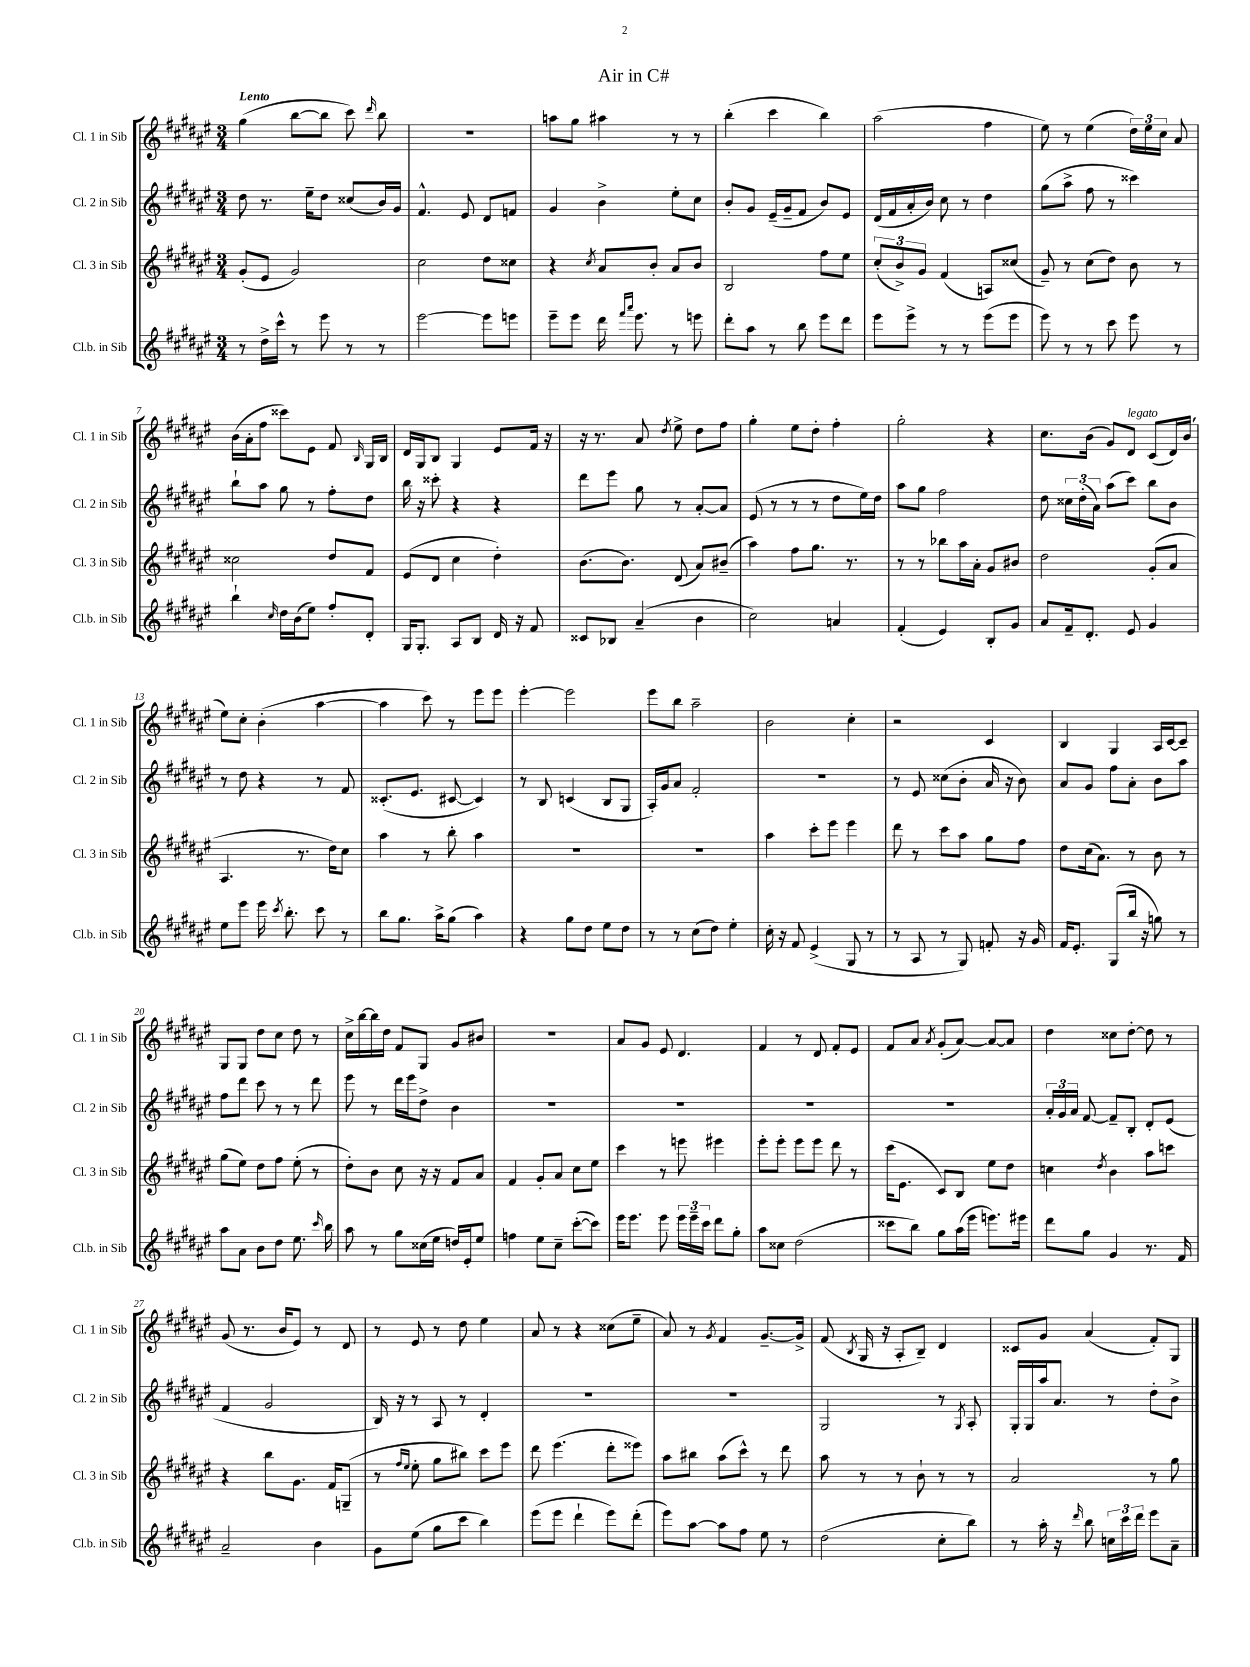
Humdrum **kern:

**kern	**kern	**kern	**kern
*staff4	*staff3	*staff2	*staff1
*clefG2	*clefG2	*clefG2	*clefG2
*k[f#c#g#d#a#e#]	*k[f#c#g#d#a#e#]	*k[f#c#g#d#a#e#]	*k[f#c#g#d#a#e#]
*M3/4	*M3/4	*M3/4	*M3/4
8r	(8g#'/L	8dd#\	(4gg#\
16dd#^\LL	8e#/J	8.r	.
16ccc#^^\JJ	.	.	.
8r	2g#/)	.	[8bb\L
.	.	16ee#~\LK	.
8eee#\	.	8dd#\J	8bb\]J
8r	.	(8cc##/L	8ccc#\)
.	.	.	16qqddd#/
8r	.	16b/L)	8bb\
.	.	16g#/JJ	.
=	=	=	=
[2eee#\	2cc#\	4.f#^^/	2.r
.	.	8e#/	.
8eee#\]L	8dd#\L	8d#/L	.
8eee\J	8cc##\J	8f/J	.
=	=	=	=
8eee#~\L	4r	4g#/	8aa\L
8eee#\J	.	.	8gg#\J
.	8qcc#/	.	.
16ddd#\	8a#/L	4b^\	4aa#\
16qqfff#/LL	.	.	.
16qqaaa#/JJ	.	.	.
8.eee#\	.	.	.
.	8b'/J	.	.
8r	8a#/L	8ee#'\L	8r
8eee\	8b/J	8cc#\J	8r
=	=	=	=
8ddd#'\L	2B/	8b'/L	(4bb'\
8aa#\J	.	8g#/J	.
8r	.	(16e#~/LL	4ccc#\
.	.	16g#~/J	.
8bb\	.	8f#/J	.
8eee#\L	8ff#\L	8b/L)	4bb\)
8ddd#\J	8ee#\J	8e#/J	.
=	=	=	=
8eee#\L	(12cc#'/L	(16d#/LL	(2aa#\
.	.	16f#/	.
.	12b^/)	.	.
8eee#^\J	.	16a#'/	.
.	12g#/J	.	.
.	.	16b/JJ)	.
8r	(4f#/	8cc#\	.
8r	.	8r	.
(8eee#\L	8A/L)	4dd#\	4ff#\
8eee#\J	(8cc##/J	.	.
=	=	=	=
8eee#\)	8g#~/)	(8gg#\L	8ee#\)
8r	8r	8aa#^\J	8r
8r	(8cc#\L	8ff#\	(4ee#\
8ccc#\	8dd#\J)	8r	.
8eee#\	8b\	4ccc##\)	24dd#\LL)
.	.	.	24ee#\
.	.	.	24cc#\JJ
8r	8r	.	8a#/
=	=	=	=
4bb`\	2cc##\	8bb`\L	(16b\LL
.	.	.	16a#'\J
.	.	8aa#\J	8ff#\J
16qqcc#/	.	.	.
16dd#\LL	.	8gg#\	8ccc##\L)
(16b\J	.	.	.
8ee#\J)	.	8r	8e#\J
8ff#'/L	8dd#/L	8ff#'\L	8f#/
.	.	.	16qqB/
8d#'/J	8f#/J	8dd#\J	16G#/LL
.	.	.	16B/JJ
=	=	=	=
16G#/LK	(8e#/L	16bb\	16d#/LL
8.G#'/J	.	16r	16G#/J
.	8d#/J	8ccc##'\	8B/J
8A#/L	4cc#\	4r	4G#/
8B/J	.	.	.
16d#/	4dd#'\)	4r	8e#/L
16r	.	.	.
8f#/	.	.	16f#/Jk
.	.	.	16r
=	=	=	=
8c##/L	(8.b\L	8ddd#\L	16r
.	.	.	8.r
8B-/J	.	8eee#\J	.
.	8.b\J)	.	.
(4a#~/	.	8gg#\	8a#/
.	.	.	8qdd#/
.	(8d#/	8r	8ee#^\
4b\	8a#/L)	[8a#'/L	8dd#\L
.	(8b#~/J	8a#/]J	8ff#\J
=	=	=	=
2cc#\)	4aa#\)	(8e#/	4gg#'\
.	.	8r	.
.	8ff#\L	8r	8ee#\L
.	8.gg#\J	8r	8dd#'\J
4a/	.	8dd#\L	4ff#'\
.	8.r	.	.
.	.	16ee#\L)	.
.	.	16dd#\JJ	.
=	=	=	=
(4f#'/	8r	8aa#\L	2gg#'\
.	8r	8gg#\J	.
4e#/)	8bb-\L	2ff#\	.
.	16aa#\L	.	.
.	16a#'\JJ	.	.
8B'/L	8g#/L	.	4r
8g#/J	8b#/J	.	.
=	=	=	=
8a#/L	2dd#\	8dd#\	8.cc#\L
16f#~/k	.	24cc##\LL	.
.	.	(24dd#'\	.
8.d#'/J	.	.	(16b\Jk
.	.	24a#\JJ)	.
.	.	(8aa#\L	8g#/L)
8e#/	.	8ccc#\J)	8d#/J
4g#/	(8g#'/L	8bb\L	(8c#/L
.	8a#/J	8b\J	16d#/L)
.	.	.	(16b/JJ
=	=	=	=
8ee#\L	4.A#/	8r	8ee#\L)
8eee#\J	.	8dd#\	8cc#'\J
16eee#\	.	4r	(4b'\
8qccc#/	.	.	.
8.bb'\	.	.	.
.	8.r	.	.
8ccc#\	.	8r	[4aa#\
.	16dd#\LK)	.	.
8r	8cc#\J	8f#/	.
=	=	=	=
8bb\L	4aa#\	(8.c##'/L	4aa#\]
8.gg#\J	.	.	.
.	.	8.e#/J	.
.	8r	.	8ccc#\)
16aa#^\LK	.	.	.
(8gg#\J	8bb'\	[8c#/	8r
4aa#\)	4aa#\	4c#/])	8eee#\L
.	.	.	8eee#\J
=	=	=	=
4r	2.r	8r	[4eee#'\
.	.	8B/	.
8gg#\L	.	(4c/	2eee#\]
8dd#\J	.	.	.
8ee#\L	.	8B/L	.
8dd#\J	.	8G#/J	.
=	=	=	=
8r	2.r	16A#'/LL)	8eee#\L
.	.	16g#/J	.
8r	.	8a#/J	8bb\J
(8cc#\L	.	2f#'/	2aa#~\
8dd#\J)	.	.	.
4ee#'\	.	.	.
=	=	=	=
16cc#'\	4aa#\	2.r	2b\
16r	.	.	.
8f#/	.	.	.
(4e#^/	8ccc#'\L	.	.
.	8eee#\J	.	.
8G#/	4eee#\	.	4cc#'\
8r	.	.	.
=	=	=	=
8r	8ddd#\	8r	2r
8A#/	8r	8e#/	.
8r	8ccc#\L	(8cc##\L	.
8G#/)	8aa#\J	8b'\J	.
8f'/	8gg#\L	16a#/	4c#/
.	.	16r	.
16r	8ff#\J	8b\)	.
16g#/	.	.	.
=	=	=	=
16f#/LK	8dd#\L	8a#/L	4B/
8.e#'/J	.	.	.
.	(16cc#\k	8g#/J	.
.	8.a#\J)	.	.
(8G#/L	.	8ff#\L	4G#/
16bb/Jk	8r	8a#'\J	.
16r	.	.	.
8gg\)	8b\	8b\L	16A#/LL
.	.	.	[16c#/J
8r	8r	8aa#\J	8c#~/]J
=	=	=	=
8aa#\L	(8gg#\L	8ff#\L	8G#/L
8a#\J	8ee#\J)	8ddd#\J	8G#/J
8b\L	8dd#\L	8ccc#\	8dd#\L
8dd#\J	8ff#\J	8r	8cc#\J
8.ee#\	(8ee#'\	8r	8dd#\
.	8r	8ddd#\	8r
16qqccc#/	.	.	.
16bb\	.	.	.
=	=	=	=
8aa#\	8dd#'\L)	8eee#\	16cc#^\LL
.	.	.	[16bb\
8r	8b\J	8r	16bb\]
.	.	.	16dd#\JJ
8gg#\L	8cc#\	16ddd#\LL	8f#/L
.	.	16eee#\J	.
(16cc##\L	16r	8dd#^\J	8G#/J
16ee#\JJ	16r	.	.
16dd/LL)	8f#/L	4b\	8g#/L
16e#'/J	.	.	.
8ee#/J	8a#/J	.	8b#/J
=	=	=	=
4ff\	4f#/	2.r	2.r
8ee#\L	8g#'/L	.	.
8cc#~\J	8a#/J	.	.
([8ccc#'\L	8cc#\L	.	.
8ccc#\]J)	8ee#\J	.	.
=	=	=	=
16eee#\LK	4ccc#\	2.r	8a#/L
8.eee#\J	.	.	.
.	.	.	8g#/J
8eee#\	8r	.	8e#/
24eee#\LL	8eee\	.	4.d#/
24eee#~\	.	.	.
24ccc#\JJ	.	.	.
8ddd#\L	4eee#\	.	.
8gg#'\J	.	.	.
=	=	=	=
8aa#\L	8eee#'\L	2.r	4f#/
8cc##\J	8eee#'\J	.	.
(2dd#\	8eee#\L	.	8r
.	8eee#\J	.	8d#/
.	8ddd#\	.	8f#'/L
.	8r	.	8e#/J
=	=	=	=
8ccc##\L	(16ccc#\LK	2.r	8f#/L
.	8.e#\J	.	.
8bb\J)	.	.	8a#/J
.	.	.	8qa#/
8gg#\L	8c#/L)	.	(8g#'/L
(16aa#\L	8B/J	.	[8a#/J)
16eee#\JJ	.	.	.
8.eee\L)	8ee#\L	.	8a#/_L
.	8dd#\J	.	8a#/]J
16eee#\Jk	.	.	.
=	=	=	=
8ddd#\L	4cc\	24a#'/LL	4dd#\
.	.	24g#/	.
.	.	24a#/JJ	.
8gg#\J	.	[8f#/	.
.	8qdd#/	.	.
4g#/	4b\	8f#~/]L	8cc##\L
.	.	8B'/J	[8dd#'\J
8.r	8aa#\L	8d#'/L	8dd#\]
.	8ccc\J	(8e#/J	8r
16f#/	.	.	.
=	=	=	=
2a#~/	4r	4f#/	(8g#/
.	.	.	8.r
.	8bb\L	2g#/	.
.	.	.	16b/LK
.	8.g#\J	.	8e#/J)
4b\	.	.	8r
.	16f#/LK	.	.
.	(8G~/J	.	8d#/
=	=	=	=
8g#\L	8r	16B/)	8r
.	.	16r	.
.	16qqff#/LL	.	.
.	16qqee#/JJ	.	.
(8ee#\J	8ee#'\	8r	8e#/
8gg#\L	8gg#\L	8A#/	8r
8ccc#\J	8bb#\J)	8r	8dd#\
4bb\)	8ccc#\L	4d#'/	4ee#\
.	8eee#\J	.	.
=	=	=	=
(8eee#\L	8ddd#\	2.r	8a#/
8eee#\J	(4.eee#\	.	8r
4ddd#`\	.	.	4r
8eee#\L)	8ddd#'\L	.	(8cc##\L
(8ddd#'\J	8eee##\J)	.	8ee#~\J
=	=	=	=
8eee#\L)	8aa#\L	2.r	8a#/)
[8aa#\J	8bb#\J	.	8r
.	.	.	8qg#/
8aa#\]L	(8aa#\L	.	4f#/
8ff#\J	8ccc#^^\J)	.	.
8ee#\	8r	.	[8.g#~/L
8r	8ddd#\	.	.
.	.	.	16g#^/]Jk
=	=	=	=
(2dd#\	8aa#\	2G#/	(8f#/
.	.	.	8qB/
.	8r	.	16G#/
.	.	.	16r
.	8r	.	8A#'/L
.	8b`\	.	8B~/J)
8cc#'\L	8r	8r	4d#/
.	.	8qG#/	.
8bb\J)	8r	8A#'/	.
=	=	=	=
8r	2a#/	16G#'/LL	8c##/L
.	.	16G#/	.
16aa#'\	.	16aa#/J	8g#/J
16r	.	8.a#/J	.
16qqddd#/	.	.	.
8bb\	.	.	(4a#/
24cc\LL	.	8r	.
24ccc#\	.	.	.
24ddd#\JJ	.	.	.
8eee#\L	8r	8dd#'\L	8f#'/L)
8a#~\J	8gg#\	8b^\J	8G#/J
==	==	==	==
*-	*-	*-	*-
